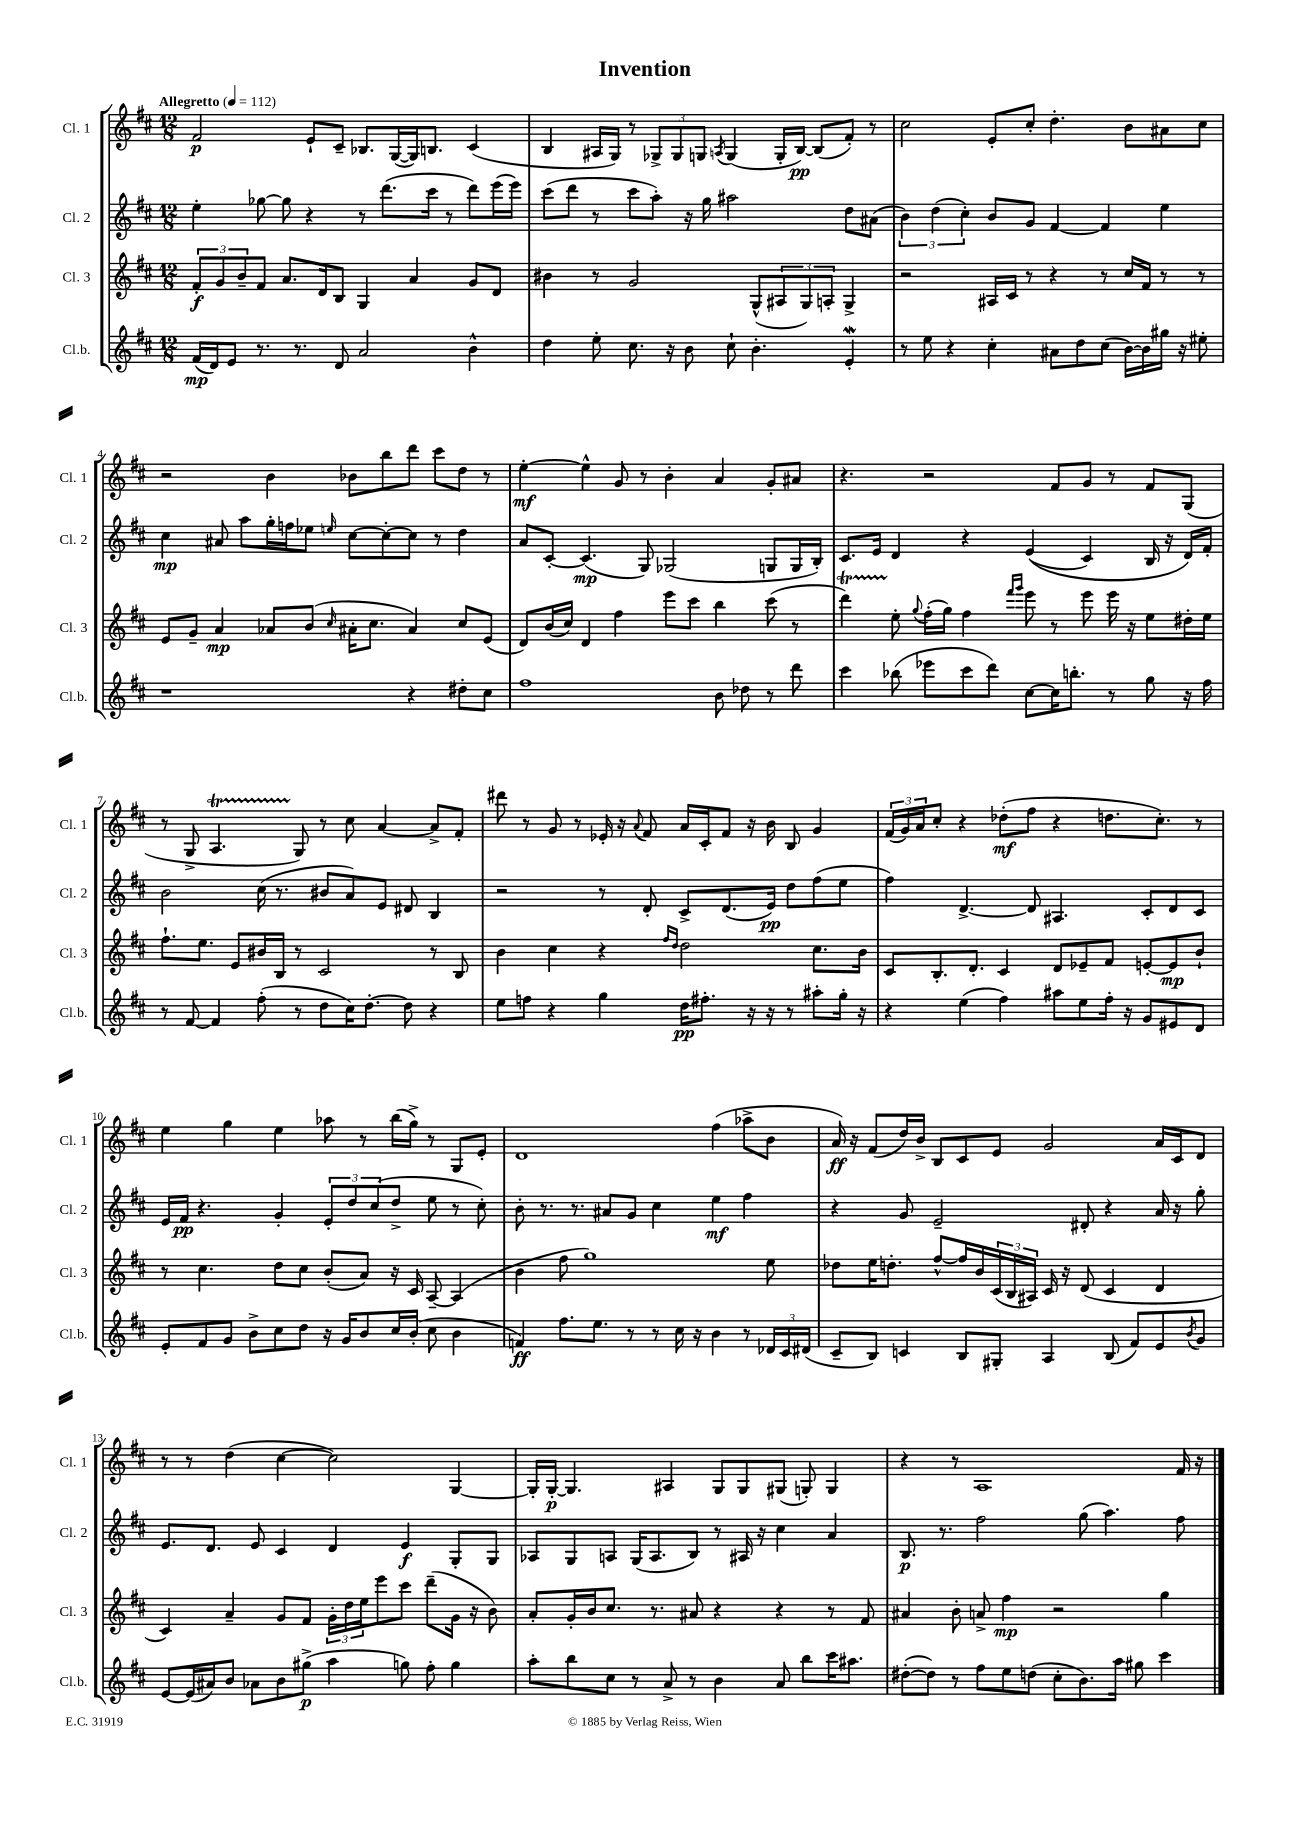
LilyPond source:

\header { title = "Invention" }
<<
\new StaffGroup <<
\new Staff = "s0" \with { instrumentName = "Cl. 1" shortInstrumentName = "Cl. 1" } {
    \clef treble \key d \major \numericTimeSignature \time 12/8 \tempo "Allegretto" 4 = 112
    fis'2\p e'8-! cis'8-- bes8. g16~( g16) b8. cis'4( |
    b4 ais16 g16) r8 \tuplet 3/2 { ges8-> ges8 g8 } \acciaccatura { a8 } g4( g16-. b16~\pp) b8( fis'8-.) r8 |
    cis''2 e'8-. cis''8-. d''4.-. b'8 ais'8 cis''8 |
    r2 b'4 bes'8 b''8 d'''8 cis'''8 d''8 r8 |
    e''4~-.\mf e''4-^ g'8 r8 b'4-. a'4 g'8-. ais'8 |
    r4. r2 fis'8 g'8 r8 fis'8 g8( |
    r8 g8-> a4.\startTrillSpan g8\stopTrillSpan) r8 cis''8 a'4~ a'8-> fis'8-. |
    dis'''8 r8 g'8 r8 ees'16-. r16 \appoggiatura { a'8 } fis'8 a'16 cis'16-. fis'8 r16 b'16 b8 g'4 |
    \tuplet 3/2 { fis'16( g'16) a'16 } cis''8-. r4 des''8-.\mf( fis''8 r4 d''8. cis''8.-.) r8 |
    e''4 g''4 e''4 aes''8 r8 b''16( g''16->) r8 g8 e'8-. |
    d'1 fis''4( aes''8-> b'8 |
    a'16\ff) r16 fis'8( d''16) b'16-> b8 cis'8 e'8 g'2 a'16 cis'16 d'8 |
    r8 r8 d''4( cis''4~ cis''2) g4~ |
    g16-. g16~-.\p g4. ais4 g8 g8 gis8( g8-.) g4 |
    r4 r8 a1 fis'16 r16 \bar "|." |
}
\new Staff = "s1" \with { instrumentName = "Cl. 2" shortInstrumentName = "Cl. 2" } {
    \clef treble \key d \major \numericTimeSignature \time 12/8
    e''4-. ges''8~ ges''8 r4 r8 d'''8.( cis'''16 r8 d'''8) e'''16( e'''16) |
    cis'''8( d'''8 r8 cis'''8 a''8-.) r16 g''16 ais''2 d''8 ais'8( |
    \tuplet 3/2 { b'4) d''4( cis''4-.) } b'8 g'8 fis'4~ fis'4 e''4 |
    cis''4\mp ais'8 a''8 g''16-. f''16 ees''8 \grace { e''16 } cis''8~ cis''8~-. cis''8 r8 d''4 |
    a'8 cis'8~-. cis'4.\mp( g8) ges2( g8 g16 b16-.) |
    cis'8. e'16 d'4 r4 e'4(\( cis'4) b16 r16 d'16\) fis'16-. |
    b'2 cis''16( r8. bis'8 a'8) e'8 dis'8 b4 |
    r2 r8 d'8-. cis'8-> d'8.( e'16\pp) d''8 fis''8( e''8 |
    fis''4) d'4.~-> d'8 ais4. cis'8-. d'8 cis'8 |
    e'16 fis'16\pp r4. g'4-. \tuplet 3/2 { e'8-. d''8 cis''8( } d''8-> e''8 r8 cis''8-.) |
    b'8-. r8. r8. ais'8 g'8 cis''4 e''4\mf fis''4 |
    r4 g'8 e'2-- dis'8-. r4 a'16 r16 g''8-. |
    e'8. d'8. e'8 cis'4 d'4 e'4\f g8-. g8 |
    aes8 g8 a8 g16( a8. b8) r8 ais16 r16 cis''4 a'4 |
    b8.\p r8. fis''2 g''8( a''4.) fis''8 \bar "|." |
}
\new Staff = "s2" \with { instrumentName = "Cl. 3" shortInstrumentName = "Cl. 3" } {
    \clef treble \key d \major \numericTimeSignature \time 12/8
    \tuplet 3/2 { fis'8-.\f g'8 b'8-- } fis'8 a'8. d'16 b8 g4 a'4 g'8 d'8 |
    bis'4 r8 g'2 g8-^( \tuplet 3/2 { ais8 g8) a8-. } g4-> |
    r2 ais16 cis'16 r8 r4 r8 cis''16 fis'16 r8 r8 |
    e'8 g'8-- a'4\mp aes'8 b'8( \grace { cis''16 } ais'16-. cis''8. ais'4) cis''8 e'8( |
    d'8) b'16( cis''16) d'4 fis''4 e'''8 cis'''8 b''4 cis'''8( r8 |
    d'''4\startTrillSpan) e''8-.\stopTrillSpan \appoggiatura { g''8 } fis''16-.( g''16) fis''4 \grace { fis'''16 g'''16 } e'''8 r8 e'''8 e'''16 r16 e''8 dis''16-. e''16 |
    fis''8.-! e''8. e'8 bis'16 b16 r8 cis'2 r8 b8 |
    b'4 cis''4 r4 \grace { fis''16 d''16 } d''2 cis''8. b'16 |
    cis'8 b8.-. d'8.-. cis'4 d'8 ees'8-- fis'8 e'8~-. e'8\mp b'8-! |
    r8 cis''4. d''8 cis''8 b'8-.( a'8) r16 cis'16 a8~-- a4( |
    b'4 fis''8 g''1) e''8 |
    des''8 e''16 d''8.-. fis''8~-^ fis''16 b'16 \tuplet 3/2 { cis'16( b16 ais16) } cis'16 r16 d'8( cis'4 d'4 |
    cis'4) a'4-- g'8 fis'8 \tuplet 3/2 { g'16-. d''16 e''16 } e'''8 cis'''8 d'''8--( g'16 r16 b'8) |
    a'8-. g'16-. b'16 cis''8. r8. ais'8 r4 r4 r8 fis'8 |
    ais'4 b'8-. a'8-> fis''4\mp r2 g''4 \bar "|." |
}
\new Staff = "s3" \with { instrumentName = "Cl.b." shortInstrumentName = "Cl.b." } {
    \clef treble \key d \major \numericTimeSignature \time 12/8
    fis'16\mp( d'16) e'8 r8. r8. d'8 a'2 b'4-^ |
    d''4 e''8-. cis''8. r16 b'8 cis''8-! b'4.-. e'4-.\mordent |
    r8 e''8 r4 cis''4-. ais'8 d''8 cis''8( b'16~) b'16 gis''16 r16 eis''8-. |
    r1 r4 dis''8-. cis''8 |
    fis''1 b'8 des''8 r8 d'''8 |
    cis'''4 bes''8( ees'''8 cis'''8 d'''8) cis''8~ cis''16 b''8.-. r8 g''8 r16 fis''16 |
    r8 fis'8~ fis'4 fis''8-.( r8 d''8 cis''16) d''8.~-. d''8 r4 |
    e''8 f''8 r4 g''4 d''16\pp fis''8.-. r16 r16 r8 ais''8-. g''16-. r16 |
    r4 e''4( fis''4) ais''8 e''8 fis''16-. r16 g'8 eis'8 d'8 |
    e'8-. fis'8 g'8 b'8-> cis''8 d''8 r16 g'16 b'8 cis''16 b'16-.( cis''8 b'4 |
    f'4\ff) fis''8. e''8. r8 r8 cis''16 r16 b'4 r8 \tuplet 3/2 { des'16 cis'16 dis'16( } |
    cis'8-- b8) c'4 b8 gis8-. a4 b8( fis'8) e'8 \acciaccatura { b'8 } g'8 |
    e'8~ e'16( ais'16) b'8 aes'8 b'8 gis''8->\p( a''4 g''8) fis''8-. g''4 |
    a''8-. b''8 cis''8 r8 a'8-> r8 b'4 a'8 b''8 cis'''16 ais''8. |
    dis''8~-.( dis''8) r8 fis''8 e''8 d''8( cis''8-. b'8.) a''16 gis''8 cis'''4 \bar "|." |
}
>>
>>
